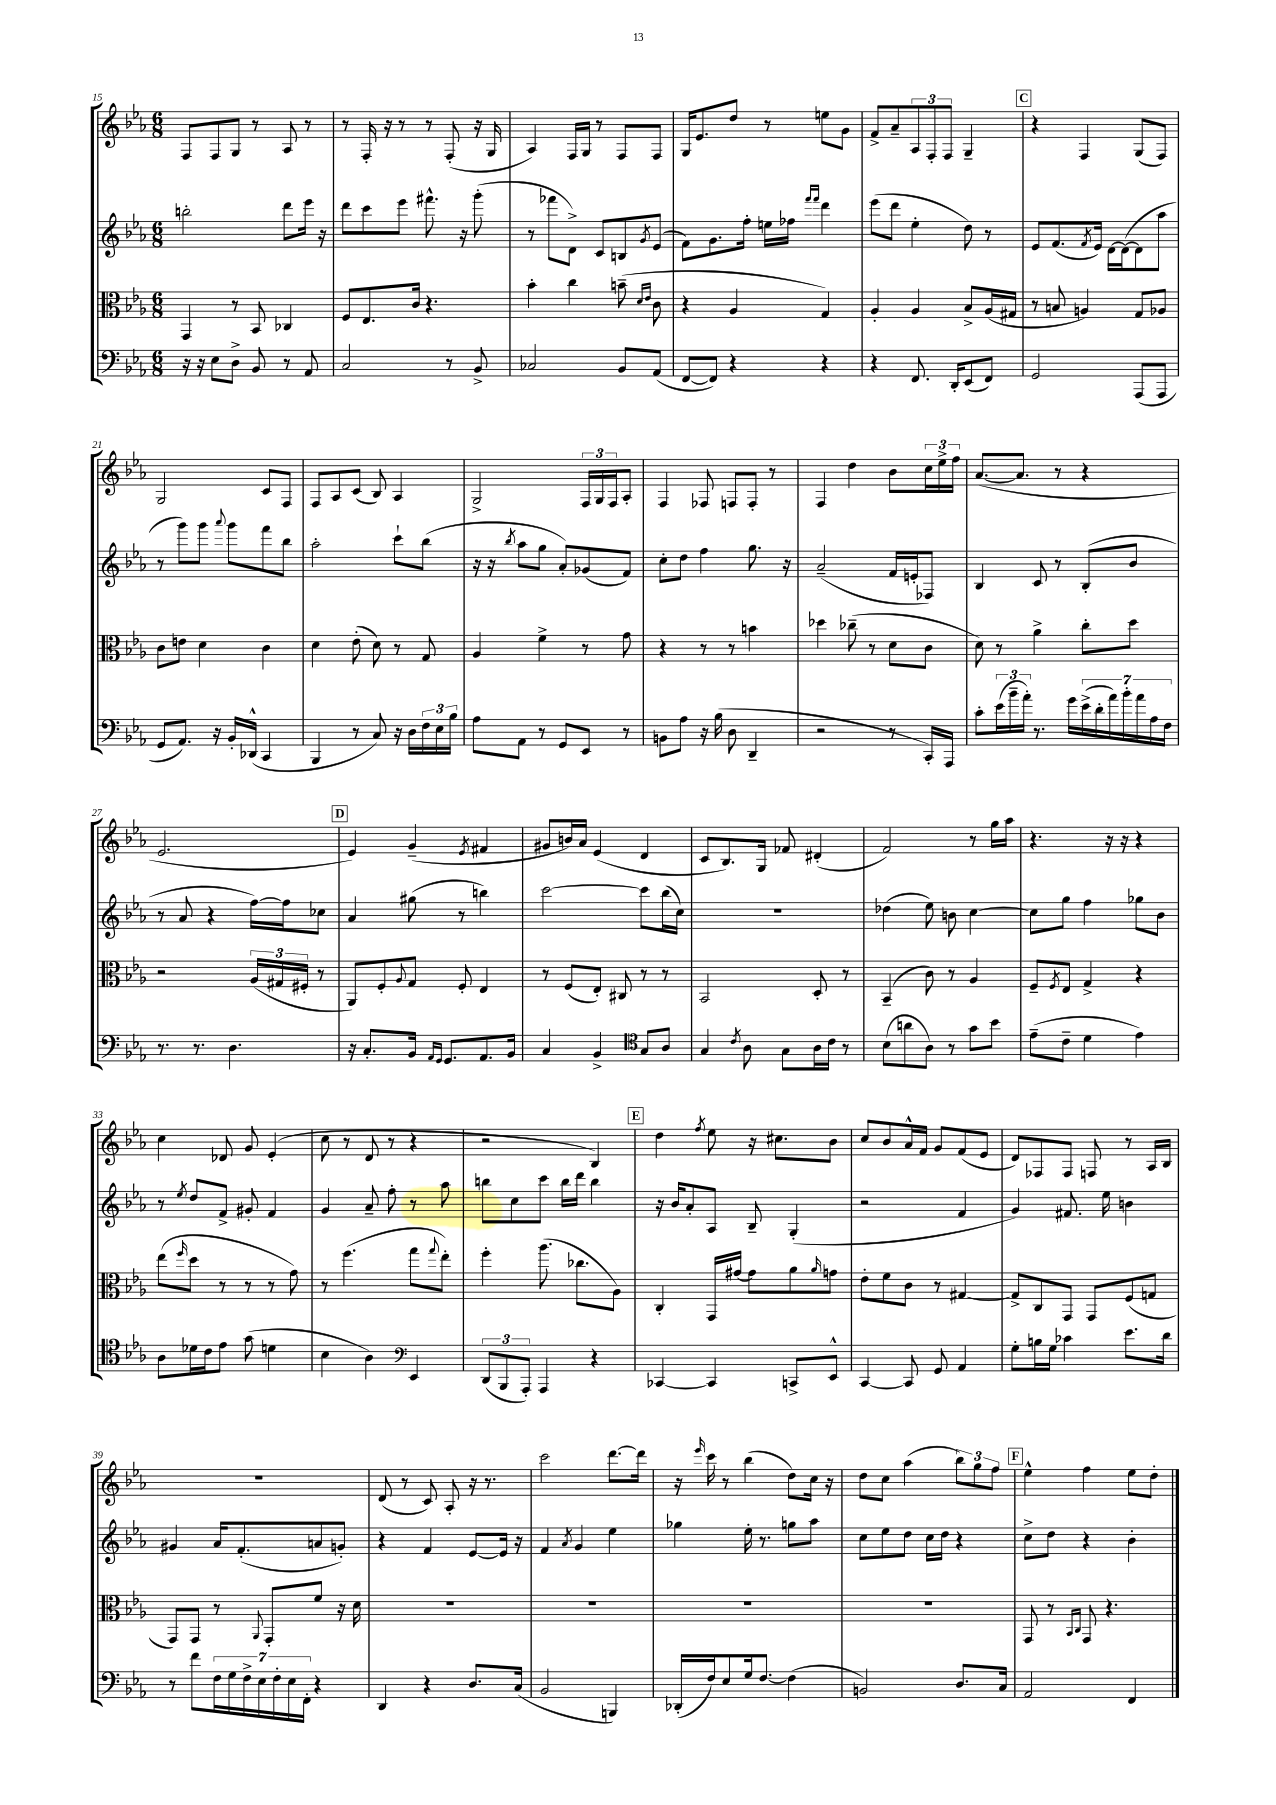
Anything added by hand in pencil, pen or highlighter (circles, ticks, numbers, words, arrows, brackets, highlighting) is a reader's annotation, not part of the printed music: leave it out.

**kern	**kern	**kern	**kern
*staff4	*staff3	*staff2	*staff1
*clefF4	*clefC3	*clefG2	*clefG2
*k[b-e-a-]	*k[b-e-a-]	*k[b-e-a-]	*k[b-e-a-]
*M6/8	*M6/8	*M6/8	*M6/8
16r	4GG	2bb'	8F
16r	.	.	.
8E-	.	.	8F
8D^	8r	.	8G
8BB-	8BB-	.	8r
8r	4C-	8ddd	8A-
8AA-	.	16eee-	8r
.	.	16r	.
=	=	=	=
2C	8F	8ddd	8r
.	8.E-	8ccc	16F'
.	.	.	16r
.	.	8eee-	8r
.	16c	.	.
.	4.r	8.fff#^^	8r
8r	.	.	(8F'
.	.	16r	.
8BB-^	.	(8ggg'	16r
.	.	.	16G
=	=	=	=
2C-	4b-'	8r	4A-)
.	.	8fff-	.
.	4cc	8d^)	16F
.	.	.	16G
.	.	8c	8r
8BB-	(8b~	8B	8F
.	16qqd	.	.
.	16qqe-	8qg	.
(8AA-	8c	(8e-	8F
=	=	=	=
[8FF	4r	8f)	16G
.	.	.	8.e-
8FF])	.	8.g	.
4r	4A-	.	8dd
.	.	16ff'	.
.	.	16ee	8r
.	.	16ff-	.
.	.	16qqfff	.
.	.	16qqfff	.
4r	4G)	4ddd	8ee
.	.	.	8g
=	=	=	=
4r	4A-'	(8eee-	8f^
.	.	8ddd	8a-~
8.FF	4A-	4ee-'	12A-
.	.	.	12F'
.	.	.	12F
16DD'	.	.	.
(8EE-	8B-^	8dd)	4G~
8FF)	(16A-	8r	.
.	16G#	.	.
=	=	=	=
2GG	8r	8e-	4r
.	8B	(8.f	.
.	4A)	.	4F
.	.	8qf	.
.	.	16e-)	.
.	.	[16d	.
.	.	(16d_	.
(8AAA-	8G	8d]	(8G
8AAA-	8A-	8aa-	8F)
=	=	=	=
8GG	8c	8r	2G
8.AA-)	8e	8ggg)	.
.	4d	8ggg	.
16r	.	.	.
.	.	8qqaaa-	.
16BB-'	.	8ggg	.
(16DD-^^	.	.	.
4CC	4c	8fff	8c
.	.	8bb-	8F
=	=	=	=
4BBB-	4d	2aa-'	8F
.	.	.	8A-
8r	(8e-'	.	(8c
8C)	8d)	.	8B-)
16r	8r	8ccc`	4A-
16D	.	.	.
24F	8G	(8bb-	.
24E-	.	.	.
24B-	.	.	.
=	=	=	=
8A-	4A-	16r	2G^
.	.	16r	.
.	.	8qbb-	.
8AA-	.	8aa-	.
8r	4f^	8gg	.
8GG	.	8a-')	.
8EE-	8r	(8g-	24F
.	.	.	24G
.	.	.	24F
8r	8g	8f)	8A-'
=	=	=	=
8BB	4r	8cc'	4F
8A-	.	8dd	.
16r	8r	4ff	8F-
(16B-	.	.	.
8D	8r	.	8F
4DD~	4b	8.gg	8F'
.	.	.	8r
.	.	16r	.
=	=	=	=
2r	4dd-	(2a-~	4F
.	(8cc-~	.	4dd
.	8r	.	.
8r	8d	16f	8b-
.	.	16e'	.
16CC')	8c	8F-)	24cc
.	.	.	24ee-^
16AAA-	.	.	.
.	.	.	24ff
=	=	=	=
8c'	8d)	4B-	([8.a-
(24e-	8r	.	.
24b-~	.	.	.
.	.	.	8.a-]
24a-')	.	.	.
8.r	4a-^	8c	.
.	.	8r	8r
16g	.	.	.
(28e-^	8cc'	(8B-'	4r
28d'	.	.	.
28a-)	.	.	.
28b-'	.	.	.
.	8dd	8b-	.
28a-	.	.	.
28A-	.	.	.
28F	.	.	.
=	=	=	=
8.r	2r	8r	2.e-
.	.	8a-	.
8.r	.	.	.
.	.	4r	.
4.D	.	.	.
.	(24A-	[16ff)	.
.	24G#	.	.
.	.	16ff]	.
.	24F#'	.	.
.	8r	8cc-	.
=	=	=	=
16r	8AA-)	4a-	4e-)
8.C'	.	.	.
.	8F'	.	.
.	8qqA-	.	.
16BB-	8G	(8gg#	(4g~
16qqAA-	.	.	.
16qqGG	.	.	.
8.GG	.	.	.
.	8F'	8r	.
.	.	.	8qe-
8.AA-	4E-	4bb)	4f#
16BB-	.	.	.
=	=	=	=
4C	8r	[2ccc	8g#
.	(8F	.	16b)
.	.	.	16a-
4BB-^	8E-')	.	(4e-
.	8C#	.	.
*clefC4	*	*	*
8G	8r	8ccc]	4d
8A-	8r	(16bb-	.
.	.	16cc)	.
=	=	=	=
4G	2BB-	2.r	8c
.	.	.	8.B-)
8qc	.	.	.
8A-	.	.	.
.	.	.	16G
8G	.	.	8f-
16A-	8D'	.	(4d#'
16c	.	.	.
8r	8r	.	.
=	=	=	=
(8B-	(4BB-~	(4dd-	2f)
8a	.	.	.
8A-)	8c)	8ee-)	.
8r	8r	8b	.
8g	4A-	[4cc	8r
8b-	.	.	16gg
.	.	.	16aa-
=	=	=	=
(8e-~	8F~	8cc]	4.r
.	8qF	.	.
8c~	8E-	8gg	.
4d	4G^	4ff	.
.	.	.	16r
.	.	.	16r
4e-)	4r	8gg-	4r
.	.	8b-	.
=	=	=	=
8A-	(8ee-	8r	4cc
.	16qqff	8qee-	.
16d-	8dd	8dd	.
16c	.	.	.
8e-	8r	8f^	8d-
(8g	8r	8g#'	8g
4d	8r	4f	(4e-'
.	8g)	.	.
=	=	=	=
4B-	8r	4g	8cc
.	(4.ff	.	8r
4A-)	.	8a-~	8d
.	.	8ff'	8r
*clefF4	*	*	*
4EE-	8gg	8r	4r
.	8qqgg	.	.
.	8ee-')	8aa-	.
=	=	=	=
(12DD	4ff'	8bb	2r
12BBB-	.	.	.
.	.	8cc	.
12AAA-')	.	.	.
4AAA-	(8.aa-	8ccc	.
.	.	16bb	.
.	8.cc-	16ddd	.
4r	.	4bb	4B-)
.	8A-)	.	.
=	=	=	=
[4CC-	4C'	16r	4dd
.	.	16b-	.
.	.	8a-'	.
.	.	.	8qff
4CC-]	16GG	8A-	8ee-
.	[16g#	.	.
.	8g#]	8B-~	16r
.	.	.	8.cc#
8CC^	8a-	(4G'	.
.	16qqa-	.	.
8EE-^^	8g	.	8b-
=	=	=	=
[4CC	8e-'	2r	8cc
.	8f	.	8b-
8CC]	8c	.	16a-^^
.	.	.	16f
8GG	8r	.	8g
4AA-	[4G#	4f	(8f
.	.	.	8e-
=	=	=	=
8G'	8G#^]	4g)	8d)
16B	8C	.	8F-
16G	.	.	.
4c-	8GG	8.f#	8F-
.	8GG	.	8F
.	.	16ee-	.
8.e-	(8F	4b	8r
.	8G	.	16A-
16d	.	.	16B-
=	=	=	=
8r	8GG)	4g#	2.r
8f	8GG	.	.
28F	8r	16a-	.
28G	.	.	.
.	.	(8.f'	.
28F^	.	.	.
28E-	.	.	.
.	8qqAA-	.	.
.	8GG'	.	.
28F'	.	.	.
28E-	.	.	.
28FF'	.	.	.
4r	8f	8a	.
.	16r	8g')	.
.	16d	.	.
=	=	=	=
4DD	2.r	4r	(8d
.	.	.	8r
4r	.	4f	8c)
.	.	.	8A-'
8.D	.	[8e-	16r
.	.	.	8.r
.	.	16e-]	.
(16C	.	16r	.
=	=	=	=
2BB-	2.r	4f	2ccc
.	.	8qa-	.
.	.	4g	.
4BBB)	.	4ee-	[8.ddd
.	.	.	16ddd]
=	=	=	=
(16DD-'	2.r	4gg-	16r
.	.	.	16qqeee-
16F)	.	.	16ccc
8E-	.	.	8r
16G	.	16ee-'	(4bb-
[8.F	.	8.r	.
(4F]	.	8gg	8dd)
.	.	8aa-	16cc
.	.	.	16r
=	=	=	=
2BB)	2.r	8cc	8dd
.	.	8ee-	8cc
.	.	8dd	(4aa-
.	.	16cc	.
.	.	16dd	.
8.D	.	4r	12bb-)
.	.	.	12gg
.	.	.	12ff
16C	.	.	.
=	=	=	=
2AA-	8GG	8cc^	4ee-^^
.	8r	8dd	.
.	16qqBB-	.	.
.	16qqC	.	.
.	8GG	4r	4ff
.	4.r	.	.
4FF	.	4b-'	8ee-
.	.	.	8dd'
==	==	==	==
*-	*-	*-	*-
